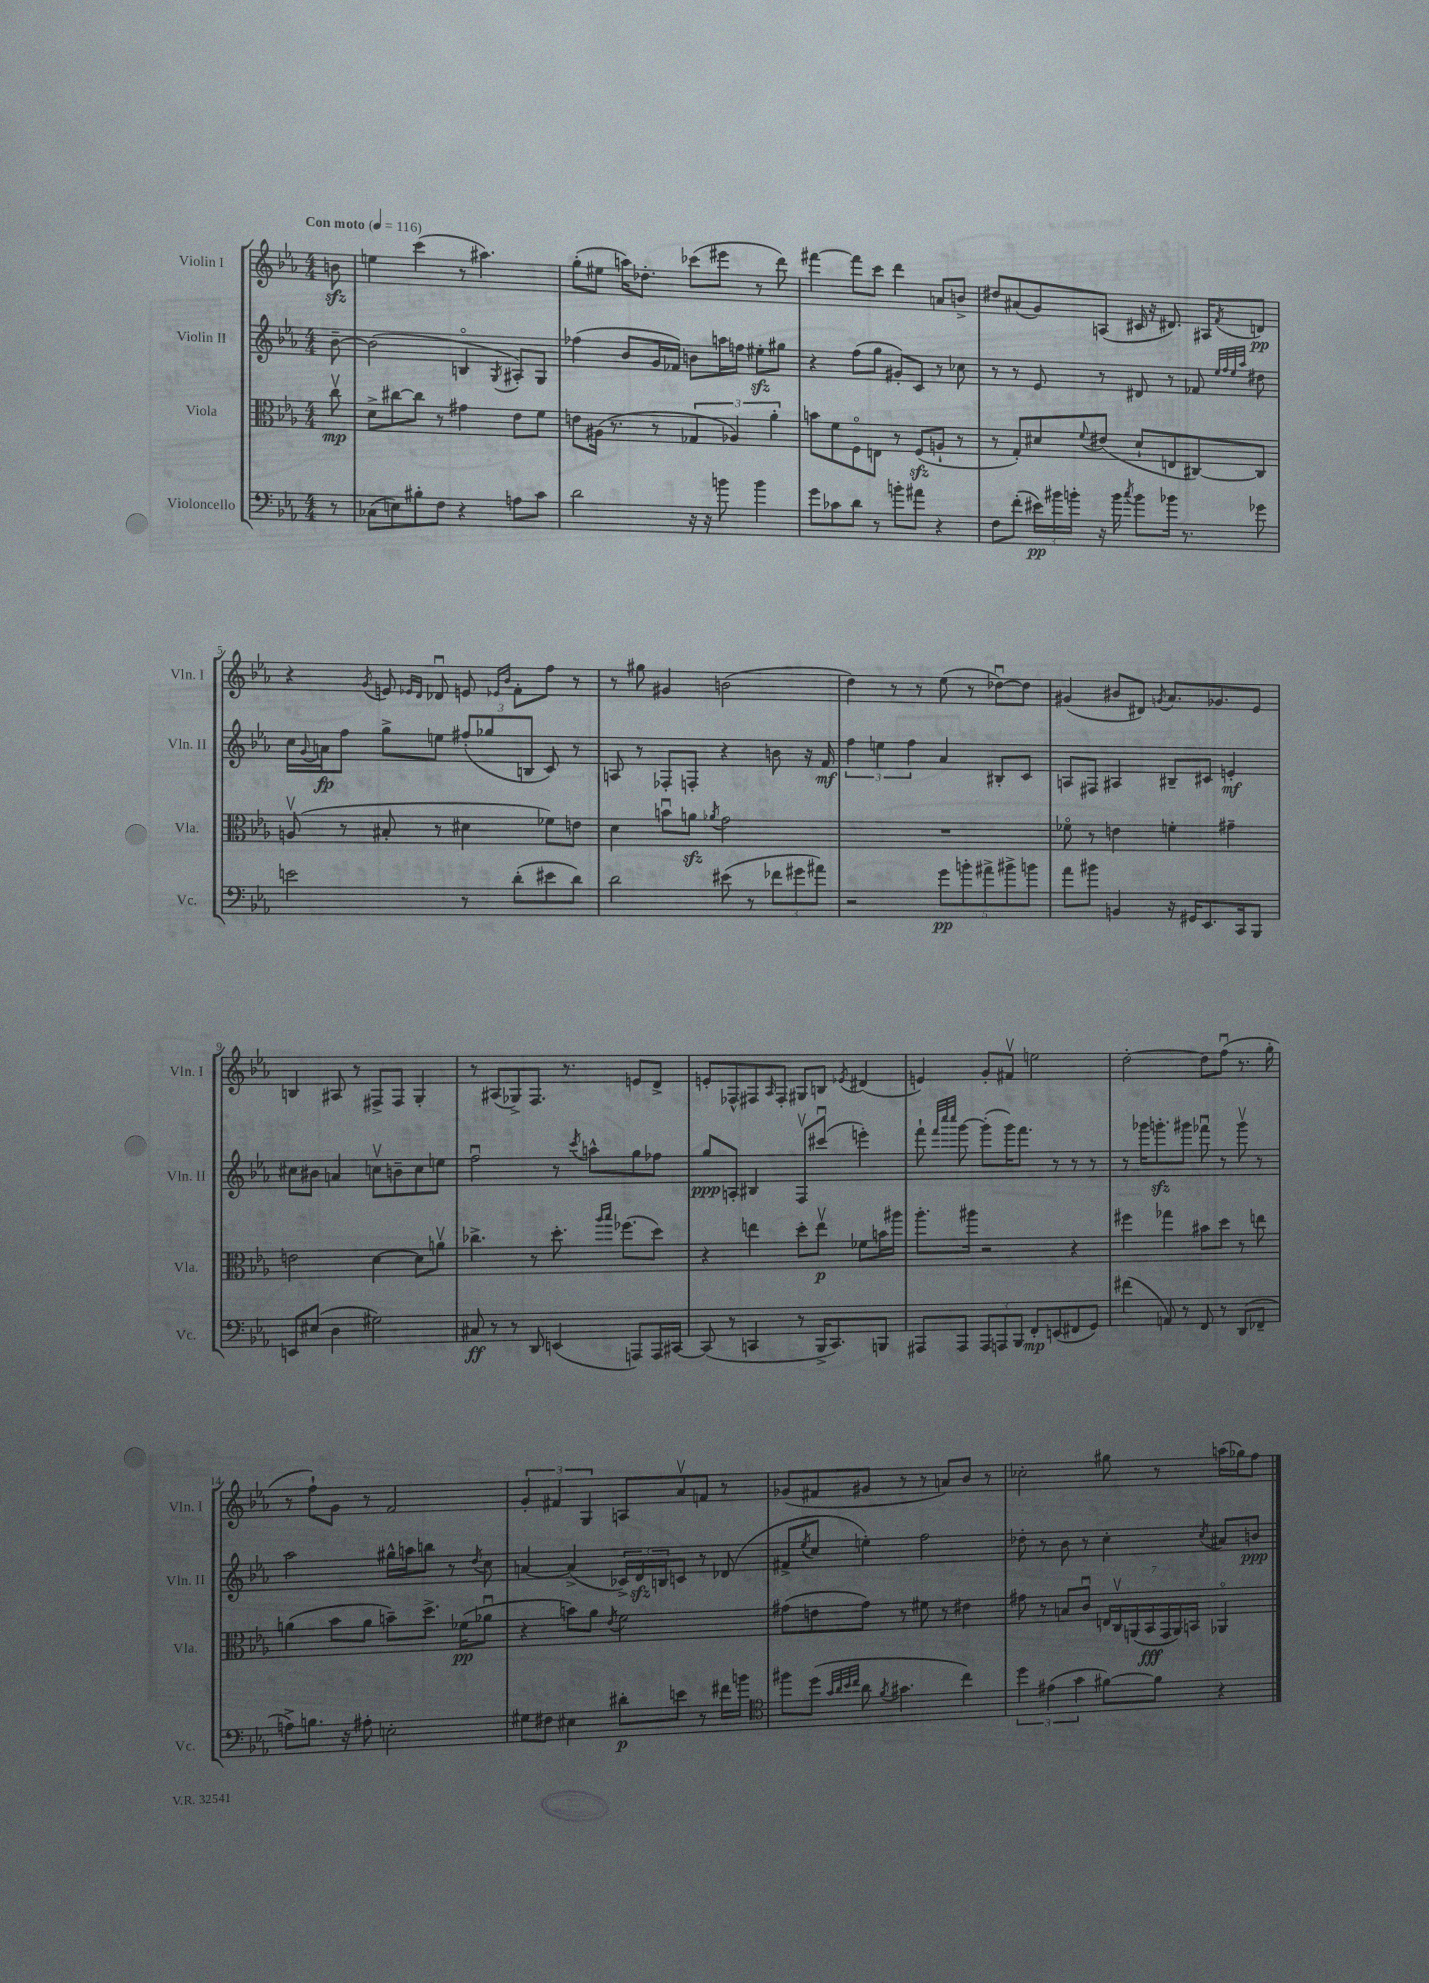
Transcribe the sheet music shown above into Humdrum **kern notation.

**kern	**kern	**kern	**kern
*staff4	*staff3	*staff2	*staff1
*clefF4	*clefC3	*clefG2	*clefG2
*k[b-e-a-]	*k[b-e-a-]	*k[b-e-a-]	*k[b-e-a-]
*M4/4	*M4/4	*M4/4	*M4/4
*MM116	*MM116	*MM116	*MM116
8r	8ccv\	[8b-~\	8b\
=	=	=	=
(8C-\L	8d^\L	(2b-\]	4ee\
8E\)	[8cc#\	.	.
8B#'\	8cc#\]J	.	(4ccc\
8F\J	8r	.	.
4r	4g#\	4Bo/	8r
.	.	.	4.aa#\)
.	.	8qG/	.
8A\L	8e-\L	8A#'/L)	.
8c\J	8f\J	8G/J	.
=	=	=	=
2d\	8e\L	(4ff-\	(8gg'\L
.	(16A#\Jk	.	8ee#\J
.	8.r	.	.
.	.	8b-/L	16aa\LK)
.	.	.	8.dd-'\J
.	8r	16g/L	.
.	.	16f-/JJ)	.
16r	6G-/	8b\L	(8ccc-\L
16r	.	.	.
8b\	.	16aa\L	8eee#\J
.	6A-/)	.	.
.	.	16ff\JJ	.
4b\	.	8ee#'\L	8r
.	6a-'\	.	.
.	.	8gg#\J	8ddd\)
=	=	=	=
8g\L	8b\L	4r	[4fff#\
8c-\	8f\	.	.
8d\J	8Fo\	(8ff\L	8fff#\]L
8r	8E\J	8gg\J	8ccc\J
8b'\L	8r	8g#'/L)	4ddd\
8a#\J	(8F/L	8c/J	.
4r	8A`/J	8r	8a/L
.	8r	8cc-\	8b^/J
=	=	=	=
8F\L	8r	8r	8dd#/L
(8f'\J	8G'/L)	8r	(8a#/
24e#\LL)	8d#/	8e-/	8g/)
24b#\	.	.	.
24b'\JJ	.	.	.
.	8qqf/	.	.
16r	(8e#/J	8r	(8A/J
16b\	.	.	.
8qcc/	.	.	.
8b\L	8d#`/L	8d#/	16c#/
.	.	.	16r
16b-\Jk	8E/	8r	8.d#/)
8.r	.	.	.
.	[8C#/)	8f-/	.
.	.	.	16A#/LK
.	.	32qqee-/LLL	.
.	.	32qqff/	.
.	.	32qqee-/	.
.	.	32qqaa-/JJJ	8qf/
8g-\	8C#/]J	8dd#\	8d/J
=	=	=	=
2e\	(8Av/	16cc\LL	4r
.	.	8qqg/	.
.	.	16a\J	.
.	8r	8ff\J	.
.	.	.	8qg/
.	8B#'/	8gg^\L	8e/
.	.	.	16qqe-/LL
.	.	.	16qqd/JJ
.	8r	8ee\J	8d-u/
8r	4d#\	(12ff#'/L	8e/
.	.	12gg-/	.
.	.	.	16qqe-/LL
.	.	.	16qqb-/JJ
(8d'\L	.	.	8f'\L
.	.	12B/J	.
8e#\	8f-\L)	8c/)	8ff\J
8d\J)	8e\J	8r	8r
=	=	=	=
2d\	4d\	8A/	8r
.	.	8r	8gg#\
.	8bu\L	8F-'/L	4g#/
.	8a\J	8F'/J	.
.	8qa-/	.	.
(8e#\	2g\	4r	(2b\
8r	.	.	.
12f-\L	.	8b\	.
12g#\	.	.	.
.	.	16r	.
12a#\J)	.	.	.
.	.	16f/	.
=	=	=	=
2r	1r	6ff\	4dd\)
.	.	6ee\	.
.	.	.	8r
.	.	6ff\	.
.	.	.	8r
10g\L	.	4a-/	(8ee-\
10b'\	.	.	.
.	.	.	8r
10a#^\	.	.	.
.	.	8B#'/L	[8dd-u\L)
10b#^\	.	.	.
.	.	8c/J	8dd-\]J
10b\J	.	.	.
=	=	=	=
8a-\L	8f-o\	8A/L	(4g#/
8b#\J	8r	8F#/J	.
4BB/	4e\	4A#/	8b#/L
.	.	.	8d#/J)
.	.	.	8qg/
16r	4f'\	8B#~/L	8.a-/L
16GG#/LK	.	.	.
8.EE-/	.	8c#/J	.
.	.	.	8.g-/
.	4g#~\	4e'/	.
16CC/k	.	.	.
8BBB-/J	.	.	8e-/J
=	=	=	=
8EE/L	2e\	8cc#\L	4B/
(8E#/J	.	8b#\J	.
4D\	.	4a/	8A#/
.	.	.	8r
2G#\)	[4d\	8ccv\L	8F#^/L
.	.	8b~\	8F#/J
.	8d\]L	8cc\	4G'/
.	8av\J	8ee\J	.
=	=	=	=
8C#/	4.cc-^\	2ffu\	8r
8r	.	.	(8A#/L
8r	.	.	8G-^/)
8DD/	8r	.	8.F/J
(4EE/	8.dd'\	8r	.
.	.	.	8.r
.	.	8qccc/	.
.	.	8aa^^\L	.
.	16qqaa-/LL	.	.
.	16qqbb-/JJ	.	.
.	(8.ff-\L	.	.
8AAA/L)	.	8gg\	8e/L
16AAA/L	8dd\J)	8ff-\J	8d^/J
[16CC#/JJ	.	.	.
=	=	=	=
(8CC#/]	4r	8gg/L	8e'/L
8r	.	8A'/J	8F-^^/
4CC/	4ee\	4B#/	8F#/
.	.	.	16qqA-/
.	.	.	8F#'/J
8r	8dd'\L	8Fv/L	8G#/L
16BBB-^/LK	8eev\J	(8ccc#u/J	8B/J
8.CC/)	.	.	.
.	.	.	8qe-/
.	8f-\L	4eee'\)	(4d#/
8BBB/J	16b\L	.	.
.	16aa#\JJ	.	.
=	=	=	=
8AAA#/L	8.aa-'\L	8fff`\	4e/)
.	.	32qqfff/LLL	.
.	.	32qqcccc/	.
.	.	32qqcccc/JJJ	.
8AAA#/J	.	[8ggg\	.
.	16aa#\Jk	.	.
12AAA#/L	2r	(8ggg'\]L	8g'/L
12AAA/	.	.	.
.	.	16ggg\K)	8f#v/J
12BBB-/J	.	.	.
.	.	8.fff\J	.
8FF'/L	.	.	2ee\
(8EE/	.	8r	.
8FF#/	4r	8r	.
8GG/J)	.	8r	.
=	=	=	=
(4f#\	4ff#\	8r	[2dd'\
.	.	16ggg-\LK	.
.	.	8.ggg'\	.
8AA/)	4gg-\	.	.
8r	.	8ggg#\J	.
8FF/	8b#\L	8fff-u\	8dd\]L
8r	8dd\J	8r	(8ffu\J
(8DD/L	8r	8ggg#v\	8.r
8FF-~/J	8ee\	8r	.
.	.	.	16gg'\
=	=	=	=
8A^\L)	(4a\	2aa-\	8r
8.B\J	.	.	8ff`\L)
.	8b-\L	.	8g\J
16r	.	.	.
8A#'\	8a\J	.	8r
2E'\	8b~\L)	16gg#^^\LL	2f/
.	.	16aa\J	.
.	8.dd^\J	8bb\J	.
.	.	8r	.
.	(16f-\LK	.	.
.	.	8qdd/	.
.	8a-u\J	8cc\	.
=	=	=	=
8G#\L	4r	[4a/	6g'/
8F#\J	.	.	.
.	.	.	6f#/
4E#\	8b\L)	(4a^/]	.
.	.	.	6G/
.	8a-\J	.	.
.	8qe-/	.	.
8d#'\L	2f\	24c-^/LL)	8A/L
.	.	24d/	.
.	.	24B/J	.
8e\J	.	8c/J	8a-v/
8r	.	8r	8f/J
16f#\LL	.	(8d-/	8r
16b\JJ	.	.	.
=	=	=	=
*clefC4	*	*	*
8ff#\L	(8g#\L	8f#^/L	(8g-/L
.	.	8qee-/	.
(8dd\J	8e\	8cc/J	8f#/
32qqg/LLL	.	.	.
32qqa-/	.	.	.
32qqb-/	.	.	.
32qqcc/JJJ	.	.	.
8a-\	8g#\J)	4ee'\)	8g#/J
8qf/	.	.	.
4.g#\	8r	.	8r
.	8f#\	2ff\	8r
.	8r	.	8a/L)
4cc\)	4e#\	.	8b-/J
.	.	.	8r
=	=	=	=
6dd\	8g#\	8dd-'\	2cc-'\
.	8r	8r	.
(6e#\	.	.	.
.	8B/L	8b-\	.
6g\	.	.	.
.	8cu/J	8r	.
[8f#\L)	28E/LL	4cc'\	8gg#\
.	28Cv/	.	.
.	(28AA/	.	.
.	28BB-/	.	.
8f#\]J	.	.	8r
.	28GG/	.	.
.	28AA/)	.	.
.	28BB/JJ	.	.
.	.	8qcc/	.
4r	4AA-o/	8a#/L	(16aa\LL
.	.	.	16gg-\J)
.	.	8b/J	8ff\J
==	==	==	==
*-	*-	*-	*-
